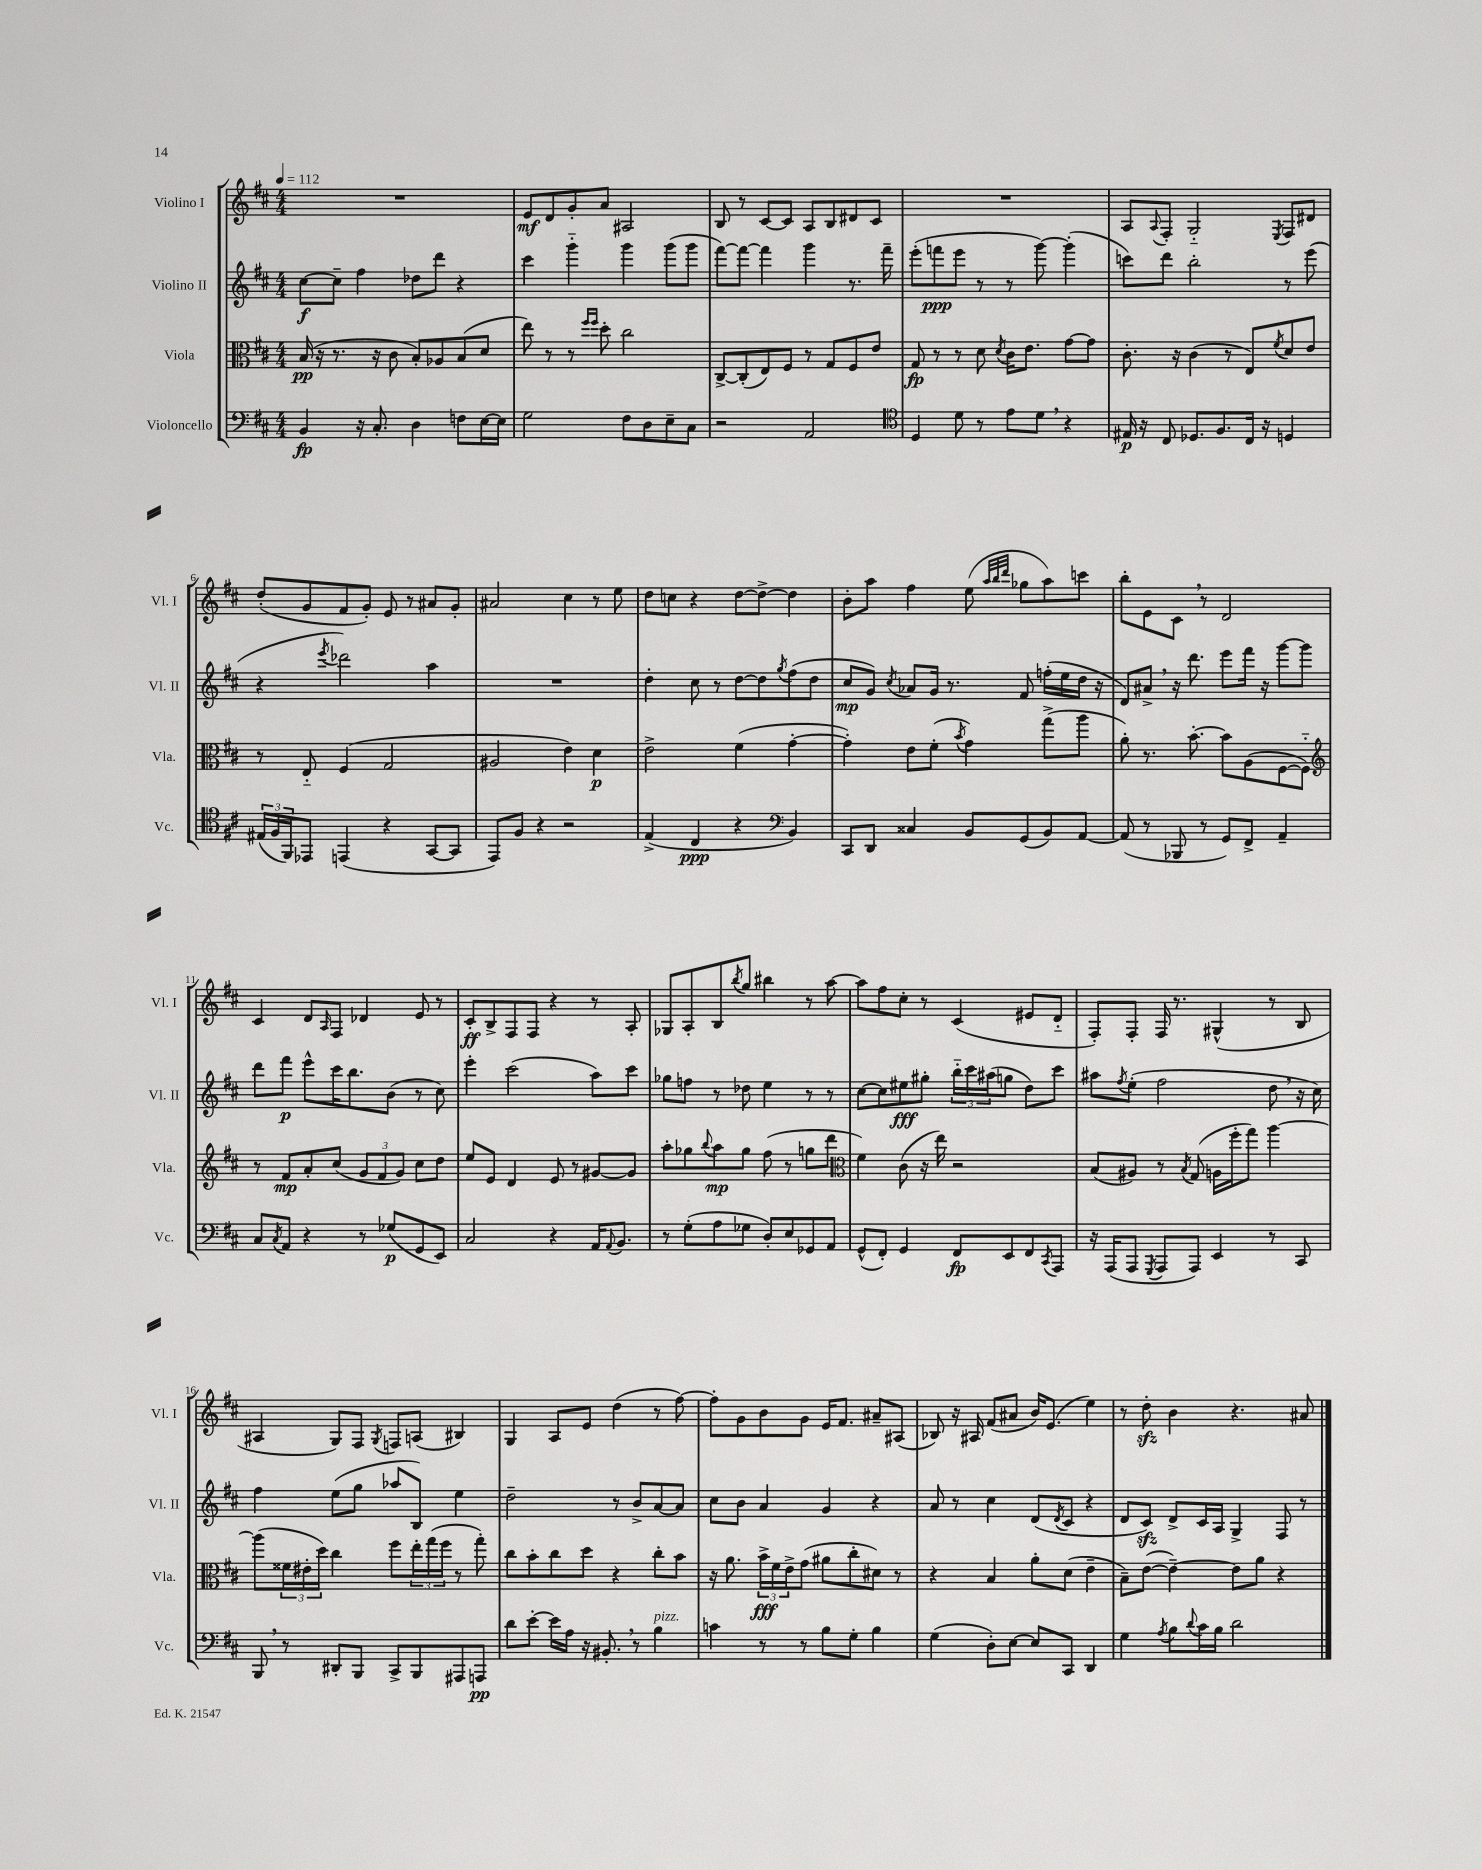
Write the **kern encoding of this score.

**kern	**kern	**kern	**kern
*staff4	*staff3	*staff2	*staff1
*clefF4	*clefC3	*clefG2	*clefG2
*k[f#c#]	*k[f#c#]	*k[f#c#]	*k[f#c#]
*M4/4	*M4/4	*M4/4	*M4/4
*MM112	*MM112	*MM112	*MM112
4BB	(16B	[8cc#	1r
.	16r	.	.
.	8.r	8cc#~]	.
16r	.	4ff#	.
8.C#'	16r	.	.
.	8c#	.	.
4D	8B')	8dd-	.
.	8A-	8ddd	.
8F	(8B	4r	.
[16E	8d	.	.
16E]	.	.	.
=	=	=	=
2G	8ee)	4ccc#	8e
.	8r	.	8d
.	8r	4ggg'~	8g'
.	16qqff#	.	.
.	16qqff#	.	.
.	8dd'	.	8a
8F#	2cc#	4ggg	2A#
8D	.	.	.
8E~	.	(8ggg	.
8C#	.	8ggg	.
=	=	=	=
2r	[8C#^	[8fff#)	8B
.	(8C#']	8fff#_	8r
.	8E)	4fff#]	[8c#
.	8F#	.	8c#]
2AA	8r	4ggg	8A
.	8G	.	8B
.	8F#	8.r	8d#
.	8e	.	8c#
.	.	16fff#~	.
=	=	=	=
*clefC4	*	*	*
4D	8G	(8eee'	1r
.	8r	8fff	.
8d	8r	8eee	.
8r	8d	8r	.
.	8qd	.	.
8e	16c#	8r	.
.	8.e	.	.
8d	.	[8ggg)	.
4r	[8g	(4ggg']	.
.	8g]	.	.
=	=	=	=
16E#	8.c#'	8ccc)	8A
16r	.	.	.
.	.	.	8qqA
8C#	.	8ddd	8F#'
.	16r	.	.
8.D-	(4c#	2bb'	2G'~
8.F#	.	.	.
.	8r	.	.
16C#	8E)	.	.
16r	.	.	.
.	8qf#	.	8qE
4D	8d	8r	8F#
.	8e	(8eee	8d#
=	=	=	=
(24E#	8r	4r	(8dd'
24F#	.	.	.
24FF#)	.	.	.
8EE-	8E'~	.	8g
.	.	8qeee	.
(4EE	(4F#	2ddd-)	8f#
.	.	.	8g')
4r	2G	.	8e
.	.	.	8r
[8GG	.	4aa	8a#
8GG]	.	.	8g'
=	=	=	=
8EE)	2A#	1r	2a#
8F#	.	.	.
4r	.	.	.
2r	4e)	.	4cc#
.	4d	.	8r
.	.	.	8ee
=	=	=	=
(4E^	2e^	4dd'	8dd
.	.	.	8cc
4C#	.	8cc#	4r
.	.	8r	.
4r	(4f#	[8dd	[8dd
.	.	8dd]	8dd^_
*clefF4	*	*	*
.	.	8qgg	.
4BB)	[4g'	(8ff#	4dd]
.	.	8dd	.
=	=	=	=
8CC#	4g'])	8cc#	8b'
8DD	.	8g)	8aa
.	.	8qcc#	.
4C##	8e	8a-	4ff#
.	(8f#'	16g	.
.	.	8.r	.
.	8qb	.	.
8BB	4g)	.	(8ee
.	.	.	32qqaa
.	.	.	32qqbb
.	.	.	32qqddd
(8GG	.	8f#	8gg-
8BB)	(8gg^	(16ff'	8aa)
.	.	16ee	.
[8AA	8aa	16dd	8ccc
.	.	16r	.
=	=	=	=
(8AA]	8a')	8d)	8bb'
8r	8.r	8a#^	8e
8BBB-	.	16r	8c#
.	[8.b'	8.ddd	.
8r	.	.	8r
8GG)	8b]	8eee	2d
8FF#^	(8A	16fff#	.
.	.	16r	.
4AA~	[8F#	[8ggg	.
.	8F#'~])	8ggg]	.
=	=	=	=
*	*clefG2	*	*
8C#	8r	8ddd	4c#
8qC#	.	.	.
8AA	8f#	8fff#	.
4r	8a'	8eee^^	8d
.	.	.	16qqA
.	(8cc#	16ccc#	8F#
.	.	8.bb	.
8r	12g	.	4d-
.	12f#	.	.
(8G-	.	(8b	.
.	12g)	.	.
8GG	8cc#	8r	8e
8EE)	8dd	8cc#)	8r
=	=	=	=
2C#	8ee	4eee'	8c#'
.	8e	.	8B^
.	4d	(2ccc#	8F#
.	.	.	8F#
4r	8e	.	4r
.	8r	.	.
16AA	[8g#	8aa)	8r
8qqAA	.	.	.
8.BB	.	.	.
.	8g#]	8ccc#	8A'
=	=	=	=
8r	8aa'	8gg-	8G-
(8G'	8gg-	8ff	8A'
.	8qqbb	.	.
8A	8aa	8r	8B
.	.	.	8qbb
8G-	8gg-	8dd-	8gg
8D')	(8ff#	4ee	4bb#
8E	8r	.	.
8GG-	8gg	8r	8r
8AA	8ddd	8r	[8aa
=	=	=	=
*	*clefC3	*	*
(8GG^^	4f#)	[8cc#	8aa]
8FF#')	.	8cc#]	8ff#
4GG	(8c#	8ee#	8cc#'
.	16r	8gg#'	8r
.	16ee)	.	.
8FF#	2r	24bb'~	(4c#
.	.	24ccc#	.
.	.	(24aa#	.
8EE	.	8gg	.
8FF#	.	8dd)	8e#
8qCC#	.	.	.
8AAA	.	8ccc#	8d'~
=	=	=	=
16r	(8B	8aa#	8F#')
(16AAA	.	.	.
.	.	8qff#	.
8AAA	8A#)	(8ee'	8F#'
8qGGG	.	.	.
8AAA	8r	2ff#	16F#
.	.	.	8.r
.	8qB	.	.
8AAA)	(8G	.	.
4EE	16A	.	(4G#^^
.	16ff#'	.	.
.	8gg)	.	.
8r	[4aa	8dd	8r
8CC#	.	16r	8B
.	.	16cc#)	.
=	=	=	=
8BBB	(8aa]	4ff#	4A#
8r	24f##	.	.
.	24e#'	.	.
.	24dd)	.	.
8DD#'	4cc#	(8ee	8G)
8BBB	.	8gg	8F#
.	.	.	8qG
8CC#^	8ff#	8aa-	8F
8BBB	24ee'	8B)	(8A
.	(24gg	.	.
.	24ff#	.	.
8AAA#	8r	4ee	4B#)
8AAA	8gg')	.	.
=	=	=	=
8d	8cc#	2dd~	4G
[8e'	8b'	.	.
16e]	8cc#	.	8A
16A	.	.	.
16r	8dd	.	8e
8.BB#'	.	.	.
.	4r	8r	(4dd
8r	.	8b^	.
4B	8cc#'	[8a	8r
.	8b	8a]	[8ff#)
=	=	=	=
4c	16r	8cc#	8ff#']
.	8.a	.	.
.	.	8b	8g
8r	24b^	4a	8b
.	24f#	.	.
.	24e^	.	.
8r	(8g	.	8g
8B	8a#	4g	16e
.	.	.	8.f#
8G'	8cc#'	.	.
4B	8d#)	4r	8a#~
.	8r	.	(8A#
=	=	=	=
(4G	4r	8a	8B-)
.	.	8r	16r
.	.	.	16A#
8D')	4B	4cc#	(8f#
[8E	.	.	8a#
8E]	8a'	(8d	16b)
.	.	.	(8.e
.	.	8qd	.
8CC#	(8d	8c#	.
4DD	4e~	4r	4ee)
=	=	=	=
4G	8B~)	8d	8r
.	([8e	8c#)	8dd'
8qA	.	.	.
8B	4e~_)	8d^	4b
8qqd	.	.	.
16c#	.	16c#	.
16B	.	16A	.
2d	8e]	4G^	4.r
.	8a	.	.
.	4r	8F#	.
.	.	8r	8a#
==	==	==	==
*-	*-	*-	*-
